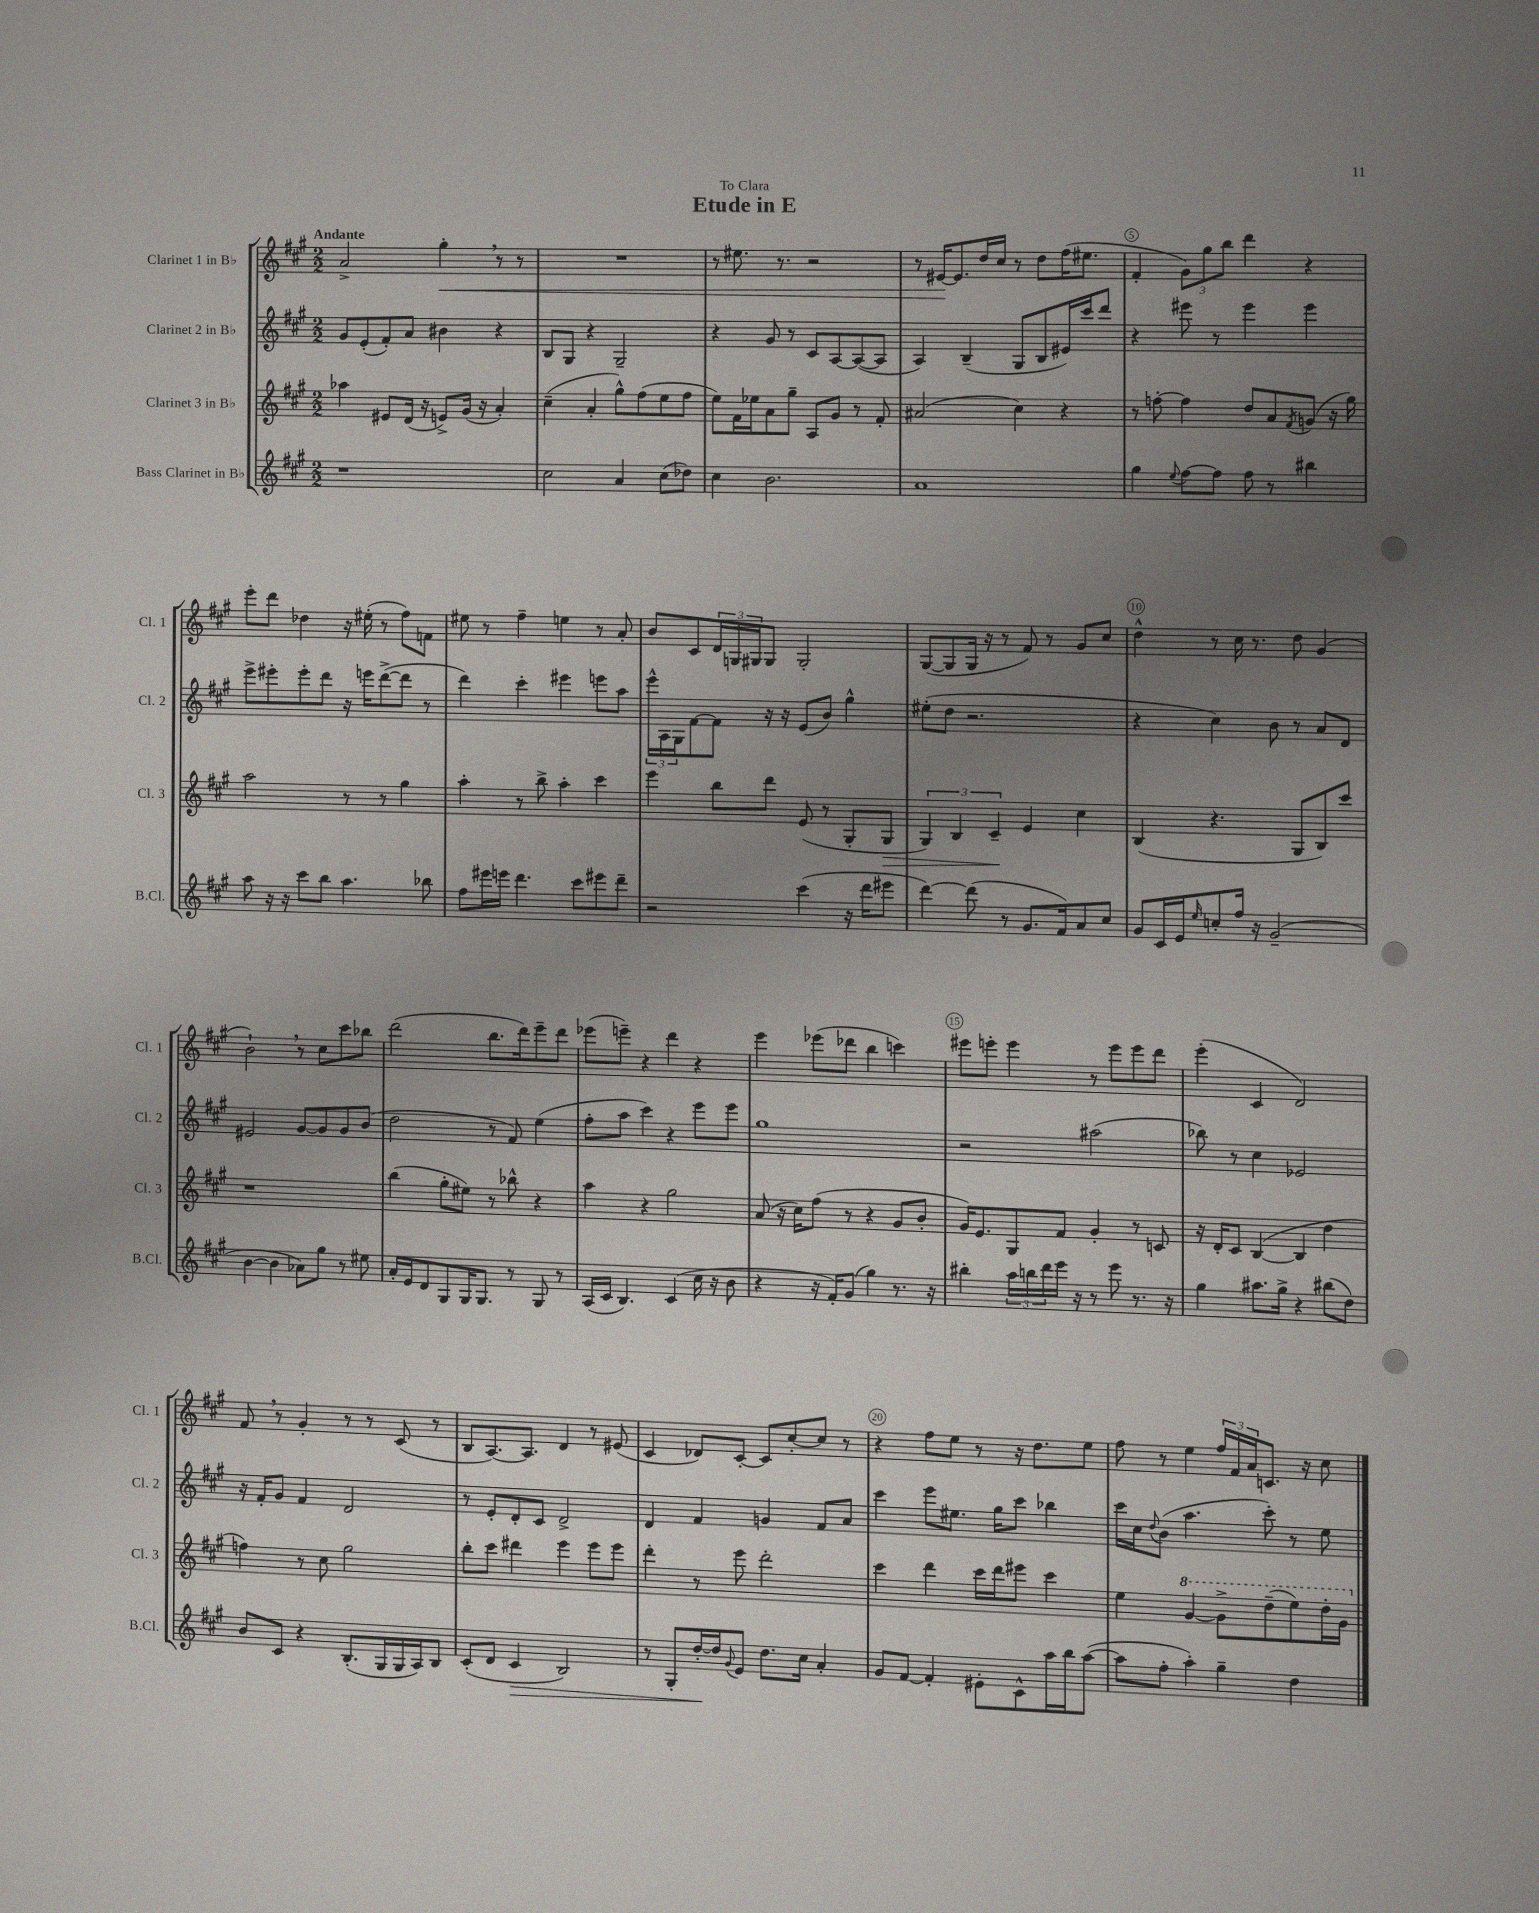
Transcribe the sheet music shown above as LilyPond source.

\header { title = "Etude in E" dedication = "To Clara" }
<<
\new StaffGroup <<
\new Staff = "s0" \with { instrumentName = "Clarinet 1 in Bb" shortInstrumentName = "Cl. 1" } {
    \clef treble \key a \major \numericTimeSignature \time 2/2 \tempo "Andante"
    a'2-> gis''4-.\< \breathe r8 r8 |
    R1 |
    r8 eis''8. r8. r2 |
    r8 eis'16~\! eis'8. d''16 cis''16 r8 d''8 fis''16( eis''8. |
    fis'4-. \tuplet 3/2 { gis'8) gis''8 b''8 } d'''4 r4 |
    e'''8-. d'''8 des''4 r16 eis''16-.( r8 fis''8) f'8 |
    eis''8 r8 fis''4-- e''4 r8 a'8-. |
    b'8 cis'8 \tuplet 3/2 { d'16 g16 gis16 } gis8 gis2-. |
    gis8~( gis8 gis16 r16 r8 fis'8) r8 gis'8 cis''8 |
    d''4-^ r8 cis''16 r8. d''8 gis'4( |
    b'2-!) \breathe r8 cis''8 cis'''8 bes''8 |
    d'''2( b''8. d'''16) e'''8-- d'''8 |
    ees'''8( e'''8--) r4 d'''4 r4 |
    e'''4 ees'''8( des'''8 b''4 c'''4) |
    eis'''8 e'''8-. e'''4 r8 e'''8 e'''8 d'''8 |
    e'''4-.( cis'4 d'2) |
    fis'8 \breathe r8 gis'4-. r8 r8 cis'8( r8 |
    b8 a8.~) a8. d'4 r8 eis'8( |
    cis'4 des'8) cis'8~-. cis'8 cis''8~-. cis''8 r8 |
    r4 fis''8 e''8 r8 r16 d''8. e''8 |
    fis''8 r8 e''4 \tuplet 3/2 { fis''16 fis'16 a'16 } c'8. r16 cis''8 \bar "|." |
}
\new Staff = "s1" \with { instrumentName = "Clarinet 2 in Bb" shortInstrumentName = "Cl. 2" } {
    \clef treble \key a \major \numericTimeSignature \time 2/2
    gis'8 e'8-.( fis'8-.) a'8 bis'4 r4 |
    b8 gis8 r4 gis2-- |
    r4 gis'8 r8 cis'8 a8~ a8~( a8 |
    a4) b4--( gis8 b8 eis'16) cis'''16 d'''8 |
    r4 eis'''8 r8 eis'''4 eis'''4 |
    e'''8-> eis'''8-. eis'''8-. d'''8 r16 e'''16 d'''8~->( d'''8 r8 |
    d'''4) cis'''4-. eis'''4 e'''8 a''8 |
    \tuplet 3/2 { e'''16-^ a16 gis16 } fis'8~ fis'8 r16 r16 e'8( b'8) gis''4-^ |
    eis''8-.( d''8 r2. |
    r4 cis''4) b'8 r8 a'8 d'8 |
    eis'2 gis'8~ gis'8 gis'8 b'8( |
    d''2 r8 fis'8) e''4( |
    fis''8-. a''8 cis'''4) r4 e'''8 e'''8 |
    gis''1 |
    r2 ais''2( |
    bes''8) r8 cis''4 ees'2 |
    r16 fis'16-. gis'8 fis'4 d'2 |
    r8 e'8-. d'8-. cis'8 d'2-> |
    d'4 fis'4 g'4 fis'8 a'8 |
    cis'''4 e'''8 eis''8. gis''16 cis'''8 bes''4 |
    cis'''16 cis''16 \appoggiatura { d''8 } b'8( a''4. cis'''8-.) r8 e''8 \bar "|." |
}
\new Staff = "s2" \with { instrumentName = "Clarinet 3 in Bb" shortInstrumentName = "Cl. 3" } {
    \clef treble \key a \major \numericTimeSignature \time 2/2
    aes''4 eis'8 d'16( r16 e'8->) gis'16( r16 a'4-.) |
    cis''4--( a'4-. gis''8-^) fis''8( e''8 fis''8 |
    e''8) fis'16 ees''16 a'8 gis''8-- a8 gis'8 r8 fis'8-. |
    ais'2( cis''4) r4 |
    r8 f''8~-. f''4 d''8 a'8 \acciaccatura { fis'8 } g'8( r16 gis''16) |
    a''2 r8 r8 gis''4 |
    a''4-. r8 b''8-> a''4-. cis'''4 |
    e'''4 b''8 d'''8 e'8( r8 gis8-. gis8\> |
    \tuplet 3/2 { gis4) b4 cis'4--\! } e'4 cis''4 |
    b4( r4. gis8 b8) cis'''8 |
    r1 |
    b''4( gis''8-. eis''8) r8 bes''8-^ r4 |
    a''4 r4 gis''2 |
    a'8( r16 cis''16) fis''8( r8 r4 gis'8 b'8-. |
    gis'16) e'8. gis8 fis'8 gis'4-. r8 c'8 |
    r16 d'16-. cis'8 b4~( b4 d''4 |
    f''4) r8 cis''8 gis''2 |
    b''8-. cis'''8 dis'''4 e'''4 e'''8 e'''8 |
    d'''4-. r8 e'''8 d'''2-. |
    cis'''4 d'''4 cis'''16 d'''16 eis'''8 cis'''4 |
    e''4 \ottava #1 gis''4~ gis''8-> d'''8--( e'''8) d'''16-. gis''16 \ottava #0 \bar "|." |
}
\new Staff = "s3" \with { instrumentName = "Bass Clarinet in Bb" shortInstrumentName = "B.Cl." } {
    \clef treble \key a \major \numericTimeSignature \time 2/2
    r1 |
    cis''2 a'4 cis''8( des''8) |
    cis''4 b'2. |
    a'1 |
    gis''4 \appoggiatura { e''8 } fis''8~ fis''8 fis''8 r8 bis''4 |
    a''8 r16 r16 cis'''8 b''8 a''4. bes''8 |
    fis''8 eis'''16 e'''16 d'''4. cis'''8 eis'''8 d'''8-- |
    r2 cis'''4( r16 d'''16 eis'''8 |
    d'''4~) d'''8( r8 gis'8. fis'16) a'8 cis''8 |
    gis'8 cis'16 e'16 \grace { e''16 } c''8-. fis''16 r16 gis'2--( |
    b'4~ b'4 aes'8) gis''8 r8 eis''8 |
    a'16-. e'16 d'8 gis8 gis16 gis8. r8 gis8 r8 |
    a16( cis'16 b4.) cis'4( cis''16 r16 b'8 |
    r4 r16 fis'16-.) gis'8( gis''4) r8. r16 |
    bis''4-. \tuplet 3/2 { a''16 b''16 d'''16 } e'''16 r16 r8 e'''8 r8. r16 |
    gis''4 ais''8. gis''16-> r4 bis''8( d''8) |
    b'8 cis'8 r4 b8.-.( gis16 gis16 a16) b8 |
    cis'8-.( d'8 cis'4\> b2) |
    r8 gis8-. d''16~-.\! d''16 \appoggiatura { gis'8 } e'8 d''8. cis''16 a'4-. |
    gis'8 fis'8~ fis'4-. eis'8-. cis'8-^ a''16 b''16 a''8~( |
    a''8 fis''8-. a''4-.) gis''4-- d''4 \bar "|." |
}
>>
>>
\layout { \context { \Score \override BarNumber.break-visibility = ##(#f #t #t) barNumberVisibility = #(every-nth-bar-number-visible 5) \override BarNumber.stencil = #(make-stencil-circler 0.1 0.3 ly:text-interface::print) } }
